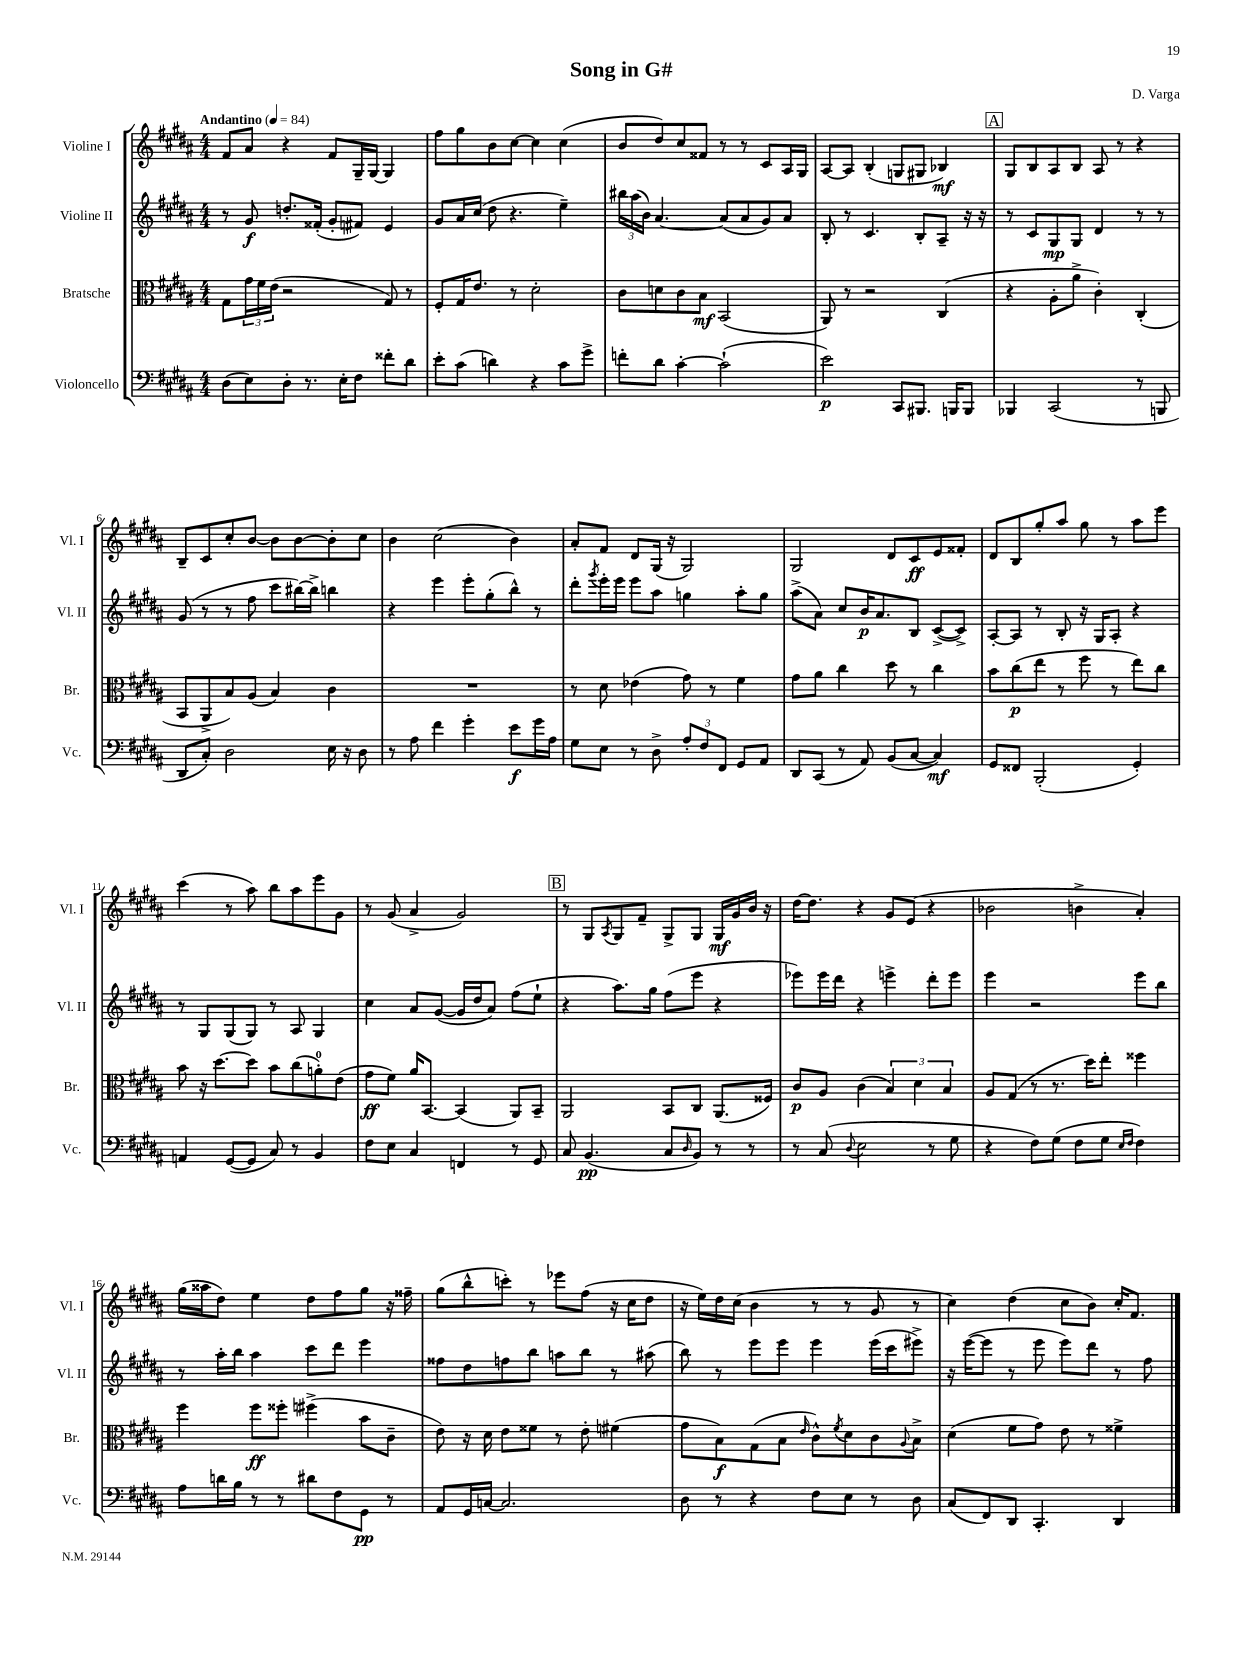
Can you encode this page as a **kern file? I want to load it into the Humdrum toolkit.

**kern	**dynam	**kern	**dynam	**kern	**dynam	**kern	**dynam
*part4	*part4	*part3	*part3	*part2	*part2	*part1	*part1
*staff4	*staff4	*staff3	*staff3	*staff2	*staff2	*staff1	*staff1
*I"Violoncello	*	*I"Bratsche	*	*I"Violine II	*	*I"Violine I	*
*I'Vc.	*	*I'Br.	*	*I'Vl. II	*	*I'Vl. I	*
*clefF4	*	*clefC3	*	*clefG2	*	*clefG2	*
*k[f#c#g#d#a#]	*	*k[f#c#g#d#a#]	*	*k[f#c#g#d#a#]	*	*k[f#c#g#d#a#]	*
*M4/4	*	*M4/4	*	*M4/4	*	*M4/4	*
*MM84	*	*MM84	*	*MM84	*	*MM84	*
=1	=1	=1	=1	=1	=1	=1	=1
!	!	!	!	!	!	!LO:TX:a:B:t=Andantino	!
(8D#\L	.	8G#\L	.	8r	.	8f#/L	.
8E\)	.	24g#\L	.	8g#/	f	8a#/J	.
.	.	24f#\	.	.	.	.	.
.	.	(24e\JJ	.	.	.	.	.
8D#'\J	.	2r	.	8.ddn'/L	.	4r	.
8.r	.	.	.	.	.	.	.
.	.	.	.	(16f##X'/Jk	.	.	.
.	.	.	.	8g#'/L	.	8f#/L	.
16E'\KL	.	.	.	.	.	.	.
8F#\J	.	.	.	8f#X/J)	.	16G#~/L	.
.	.	.	.	.	.	[16G#/JJ	.
8f##X'\L	.	8G#/)	.	4e/	.	4G#/]	.
8d#\J	.	8r	.	.	.	.	.
=2	=2	=2	=2	=2	=2	=2	=2
8e'\L	.	8F#'/L	.	8g#/L	.	8ff#\L	.
(8c#\J	.	16G#/K	.	16a#/L	.	8gg#\	.
.	.	8.e/J	.	(16cc#/JJ	.	.	.
4dn\)	.	.	.	8dd#\	.	8b\	.
.	.	8r	.	4.r	.	[8cc#\J	.
4r	.	2d#'\	.	.	.	4cc#\]	.
8c#\L	.	.	.	4ee~\)	.	(4cc#\	.
8g#^\J	.	.	.	.	.	.	.
=3	=3	=3	=3	=3	=3	=3	=3
8fn'\L	.	8c#\L	.	24bb#X\LL	.	8b/L	.
.	.	.	.	(24aa#\	.	.	.
.	.	.	.	24b\JJ)	.	.	.
8d#\J	.	8dn\	.	[4.a#/	.	8dd#/)	.
[4c#'\	.	8c#\	.	.	.	8cc#/	.
.	.	8B\J	mf	.	.	8f##X/J	.
(2c#`\]	.	(2BB/	.	(8a#/L]	.	8r	.
.	.	.	.	8a#/	.	8r	.
.	.	.	.	8g#/)	.	8c#/L	.
.	.	.	.	8a#/J	.	16A#/L	.
.	.	.	.	.	.	16G#/JJ	.
=4	=4	=4	=4	=4	=4	=4	=4
2e\)	p	8AA#/)	.	8B'/	.	[8A#/L	.
.	.	8r	.	8r	.	8A#/J]	.
.	.	2r	.	4.c#/	.	(4B'/	.
8CC#/L	.	.	.	.	.	8Gn/L	.
8.BBB#X/J	.	.	.	8B'/L	.	8G#X/J	.
.	.	(4C#/	.	8A#~/J	.	4B-X/)	mf
16BBBn/KL	.	.	.	.	.	.	.
8BBB/J	.	.	.	16r	.	.	.
.	.	.	.	16r	.	.	.
!!LO:REH:place=s1:t=A
=5	=5	=5	=5	=5	=5	=5	=5
4BBB-X/	.	4r	.	8r	.	8G#/L	.
.	.	.	.	8c#/L	.	8B/	.
(2CC#/	.	8A#'\L	.	8G#/	mp	8A#/	.
.	.	8a#^\J	.	8G#/J	.	8B/J	.
.	.	4c#'\)	.	4d#/	.	8A#/	.
.	.	.	.	.	.	8r	.
8r	.	(4C#'/	.	8r	.	4r	.
8BBBn/	.	.	.	8r	.	.	.
!!LO:LB:g=z
=6	=6	=6	=6	=6	=6	=6	=6
8DD#/L	.	8BB/L	.	(8g#/	.	8B~/L	.
8C#'/J)	.	8AA#^/	.	8r	.	8c#/	.
2D#\	.	8B/)	.	8r	.	8cc#'/	.
.	.	(8A#/J	.	8ff#\	.	[8b/J	.
.	.	4B/)	.	8ccc#\L	.	8b\L]	.
.	.	.	.	[16bb#X\L)	.	[8b\	.
.	.	.	.	16bb#^\JJ]	.	.	.
16E\	.	4c#\	.	4bbn\	.	8b'\]	.
16r	.	.	.	.	.	.	.
8D#\	.	.	.	.	.	8cc#\J	.
=7	=7	=7	=7	=7	=7	=7	=7
8r	.	1r	.	4r	.	4b\	.
8A#\	.	.	.	.	.	.	.
4f#\	.	.	.	4eee\	.	(2cc#\	.
4g#'\	.	.	.	8eee'\L	.	.	.
.	.	.	.	(8gg#'\	.	.	.
8e\L	f	.	.	8bb^^\J)	.	4b\)	.
16g#\L	.	.	.	8r	.	.	.
16A#\JJ	.	.	.	.	.	.	.
=8	=8	=8	=8	=8	=8	=8	=8
8G#\L	.	8r	.	8ddd#'\L	.	8a#'/L	.
.	.	.	.	8qggg#/	.	.	.
8E\J	.	8d#\	.	16eee'\L	.	8f#/J	.
.	.	.	.	16eee\JJ	.	.	.
8r	.	(4e-X\	.	8eee\L	.	8d#/L	.
8D#^\	.	.	.	8aa#\J	.	(16G#/Jk	.
.	.	.	.	.	.	16r	.
12A#'/L	.	8g#\)	.	4ggn\	.	2G#/)	.
12F#/	.	.	.	.	.	.	.
.	.	8r	.	.	.	.	.
12FF#/J	.	.	.	.	.	.	.
8GG#/L	.	4f#\	.	8aa#'\L	.	.	.
8AA#/J	.	.	.	8gg\J	.	.	.
=9	=9	=9	=9	=9	=9	=9	=9
8DD#/L	.	8g#\L	.	(8aa#^\L	.	2G#/	.
(8CC#/J	.	8a#\J	.	8a#\J)	.	.	.
8r	.	4cc#\	.	8cc#/L	.	.	.
8AA#/)	.	.	.	16b/K	p	.	.
.	.	.	.	8.a#/	.	.	.
(8BB/L	.	8dd#\	.	.	.	8d#/L	.
[8C#/J	.	8r	.	8B/J	.	8c#/	ff
4C#/])	mf	4cc#\	.	([8c#^/L	.	8e/	.
.	.	.	.	8c#^/J])	.	8f##X'/J	.
=10	=10	=10	=10	=10	=10	=10	=10
8GG#/L	.	8b\L	.	[8A#'/L	.	8d#/L	.
8FF##X/J	.	(8cc#\	p	8A#/J]	.	8B/	.
(2BBB'/	.	8ee\J	.	8r	.	8gg#'/	.
.	.	8r	.	8B'/	.	8aa#/J	.
.	.	8ff#\	.	16r	.	8gg#\	.
.	.	.	.	16G#/KL	.	.	.
.	.	8r	.	8A#'/J	.	8r	.
4GG#'/)	.	8ee\L)	.	4r	.	8aa#\L	.
.	.	8cc#\J	.	.	.	8eee\J	.
!!LO:LB:g=z
=11	=11	=11	=11	=11	=11	=11	=11
4AAn/	.	8b\	.	8r	.	(4ccc#\	.
.	.	16r	.	8G#/L	.	.	.
.	.	[8.dd#\L	.	.	.	.	.
([8GG#/L	.	.	.	(8G#/	.	8r	.
8GG#/J]	.	8dd#\J]	.	8G#/J)	.	8aa#\)	.
8C#/)	.	8b\L	.	8r	.	8bb\L	.
8r	.	(8cc#\	.	8A#/	.	8aa#\	.
4BB/	.	8an'\)	.	4G#/	.	8eee\	.
.	.	(8e\J	.	.	.	8g#\J	.
=12	=12	=12	=12	=12	=12	=12	=12
8F#\L	.	8g#\L	ff	4cc#\	.	8r	.
8E\J	.	8f#\J)	.	.	.	(8g#/	.
4C#/	.	16a#/KL	.	8a#/L	.	4a#^/	.
.	.	[8.BB/J	.	.	.	.	.
.	.	.	.	([8g#/J	.	.	.
4FFn/	.	(4BB/]	.	16g#/LL]	.	2g#/)	.
.	.	.	.	16dd#/J	.	.	.
.	.	.	.	8a#/J)	.	.	.
8r	.	8AA#/L)	.	(8ff#\L	.	.	.
8GG#/	.	8BB~/J	.	8ee`\J	.	.	.
!!LO:REH:place=s1:t=B
=13	=13	=13	=13	=13	=13	=13	=13
8C#/	.	2AA#/	.	4r	.	8r	.
(4.BB/	pp	.	.	.	.	8G#/L	.
.	.	.	.	.	.	8qA#/	.
.	.	.	.	8.aa#\L)	.	8G#/	.
.	.	.	.	.	.	8f#~/J	.
.	.	.	.	16gg#\Jk	.	.	.
8C#/L	.	8BB/L	.	(8ff#\L	.	8G#^/L	.
16qqD#/	.	.	.	.	.	.	.
8BB/J)	.	8C#/J	.	8eee\J	.	8G#/J	.
8r	.	(8.AA#/L	.	4r	.	16G#/LL	mf
.	.	.	.	.	.	16g#/	.
8r	.	.	.	.	.	16b/JJ	.
.	.	16F##X/Jk)	.	.	.	16r	.
=14	=14	=14	=14	=14	=14	=14	=14
8r	.	8c#/L	p	8eee-X\L)	.	[16dd#\KL	.
.	.	.	.	.	.	8.dd#\J]	.
(8C#/	.	8A#/J	.	16eee-\L	.	.	.
.	.	.	.	16ddd#\JJ	.	.	.
8qqD#/	.	.	.	.	.	.	.
2E\	.	(4c#\	.	4r	.	4r	.
.	.	6B/)	.	4eeen^\	.	8g#/L	.
.	.	.	.	.	.	(8e/J	.
.	.	6d#\	.	.	.	.	.
8r	.	.	.	8ddd#'\L	.	4r	.
.	.	6B/	.	.	.	.	.
8G#\	.	.	.	8eee\J	.	.	.
=15	=15	=15	=15	=15	=15	=15	=15
4r	.	8A#/L	.	4eee\	.	2b-X\	.
.	.	(8G#/J	.	.	.	.	.
8F#\L)	.	8r	.	2r	.	.	.
(8G#\J	.	8.r	.	.	.	.	.
8F#\L	.	.	.	.	.	4bn^\	.
.	.	16dd#\KL)	.	.	.	.	.
8G#\J	.	8ee'\J	.	.	.	.	.
16qqE/LL	.	.	.	.	.	.	.
16qqF#/JJ	.	.	.	.	.	.	.
4F#\)	.	4ff##X\	.	8eee\L	.	4a#'/)	.
.	.	.	.	8bb\J	.	.	.
!!LO:LB:g=z
=16	=16	=16	=16	=16	=16	=16	=16
8A#\L	.	4ff#\	.	8r	.	(16gg#\LL	.
.	.	.	.	.	.	16aa##X\J	.
16dn\L	.	.	.	16aa#'\LL	.	8dd#\J)	.
16B\JJ	.	.	.	16bb\JJ	.	.	.
8r	.	8ff#\L	ff	4aa#\	.	4ee\	.
8r	.	8ff##X'\J	.	.	.	.	.
8d#X\L	.	(4ff#X^\	.	8ccc#\L	.	8dd#\L	.
8F#\	.	.	.	8ddd#\J	.	8ff#\	.
8GG#\J	pp	8b\L	.	4eee\	.	8gg#\J	.
8r	.	8c#~\J	.	.	.	16r	.
.	.	.	.	.	.	16ff##X~\	.
=17	=17	=17	=17	=17	=17	=17	=17
8AA#/L	.	8e\)	.	8ff##X\L	.	(8gg#\L	.
16GG#/L	.	16r	.	8dd#\	.	8bb^^\	.
[16Cn/JJ	.	16d#\	.	.	.	.	.
2.C/]	.	8e\L	.	8ffn\	.	8cccn'\J)	.
.	.	8f##X\J	.	8bb\J	.	8r	.
.	.	8r	.	8aan\L	.	8eee-X\L	.
.	.	8e'\	.	8bb\J	.	(8ff#\J	.
.	.	(4f#X\	.	8r	.	16r	.
.	.	.	.	.	.	16cc#\KL	.
.	.	.	.	(8aa#X\	.	8dd#\J	.
=18	=18	=18	=18	=18	=18	=18	=18
8D#\	.	8g#\L	.	8bb\)	.	16r	.
.	.	.	.	.	.	16ee\LL)	.
8r	.	8B\)	f	8r	.	16dd#\	.
.	.	.	.	.	.	(16cc#\JJ	.
4r	.	(8G#\	.	8eee\L	.	4b\	.
.	.	8B\J	.	8eee\J	.	.	.
.	.	16qqe/	.	.	.	.	.
8F#\L	.	8c#^^\L)	.	4eee\	.	8r	.
.	.	8qf#/	.	.	.	.	.
8E\J	.	8d#\	.	.	.	8r	.
8r	.	8c#\	.	(16eee\LL	.	8g#/	.
.	.	.	.	16ccc#\J	.	.	.
.	.	8qqA#/	.	.	.	.	.
8D#\	.	8B^\J	.	8eee#X^\J)	.	8r	.
=19	=19	=19	=19	=19	=19	=19	=19
(8C#/L	.	(4d#\	.	16r	.	4cc#\)	.
.	.	.	.	([16eee\KL	.	.	.
8FF#/)	.	.	.	8eee\J]	.	.	.
8DD#/J	.	8f#\L	.	8r	.	(4dd#\	.
4.CC#'/	.	8g#\J)	.	8eee\	.	.	.
.	.	8e\	.	8eee\L)	.	8cc#\L	.
.	.	8r	.	8ddd#\J	.	8b\J)	.
4DD#/	.	4f##X^\	.	8r	.	16cc#'/KL	.
.	.	.	.	.	.	8.f#/J	.
.	.	.	.	8ff#\	.	.	.
==	==	==	==	==	==	==	==
*-	*-	*-	*-	*-	*-	*-	*-
